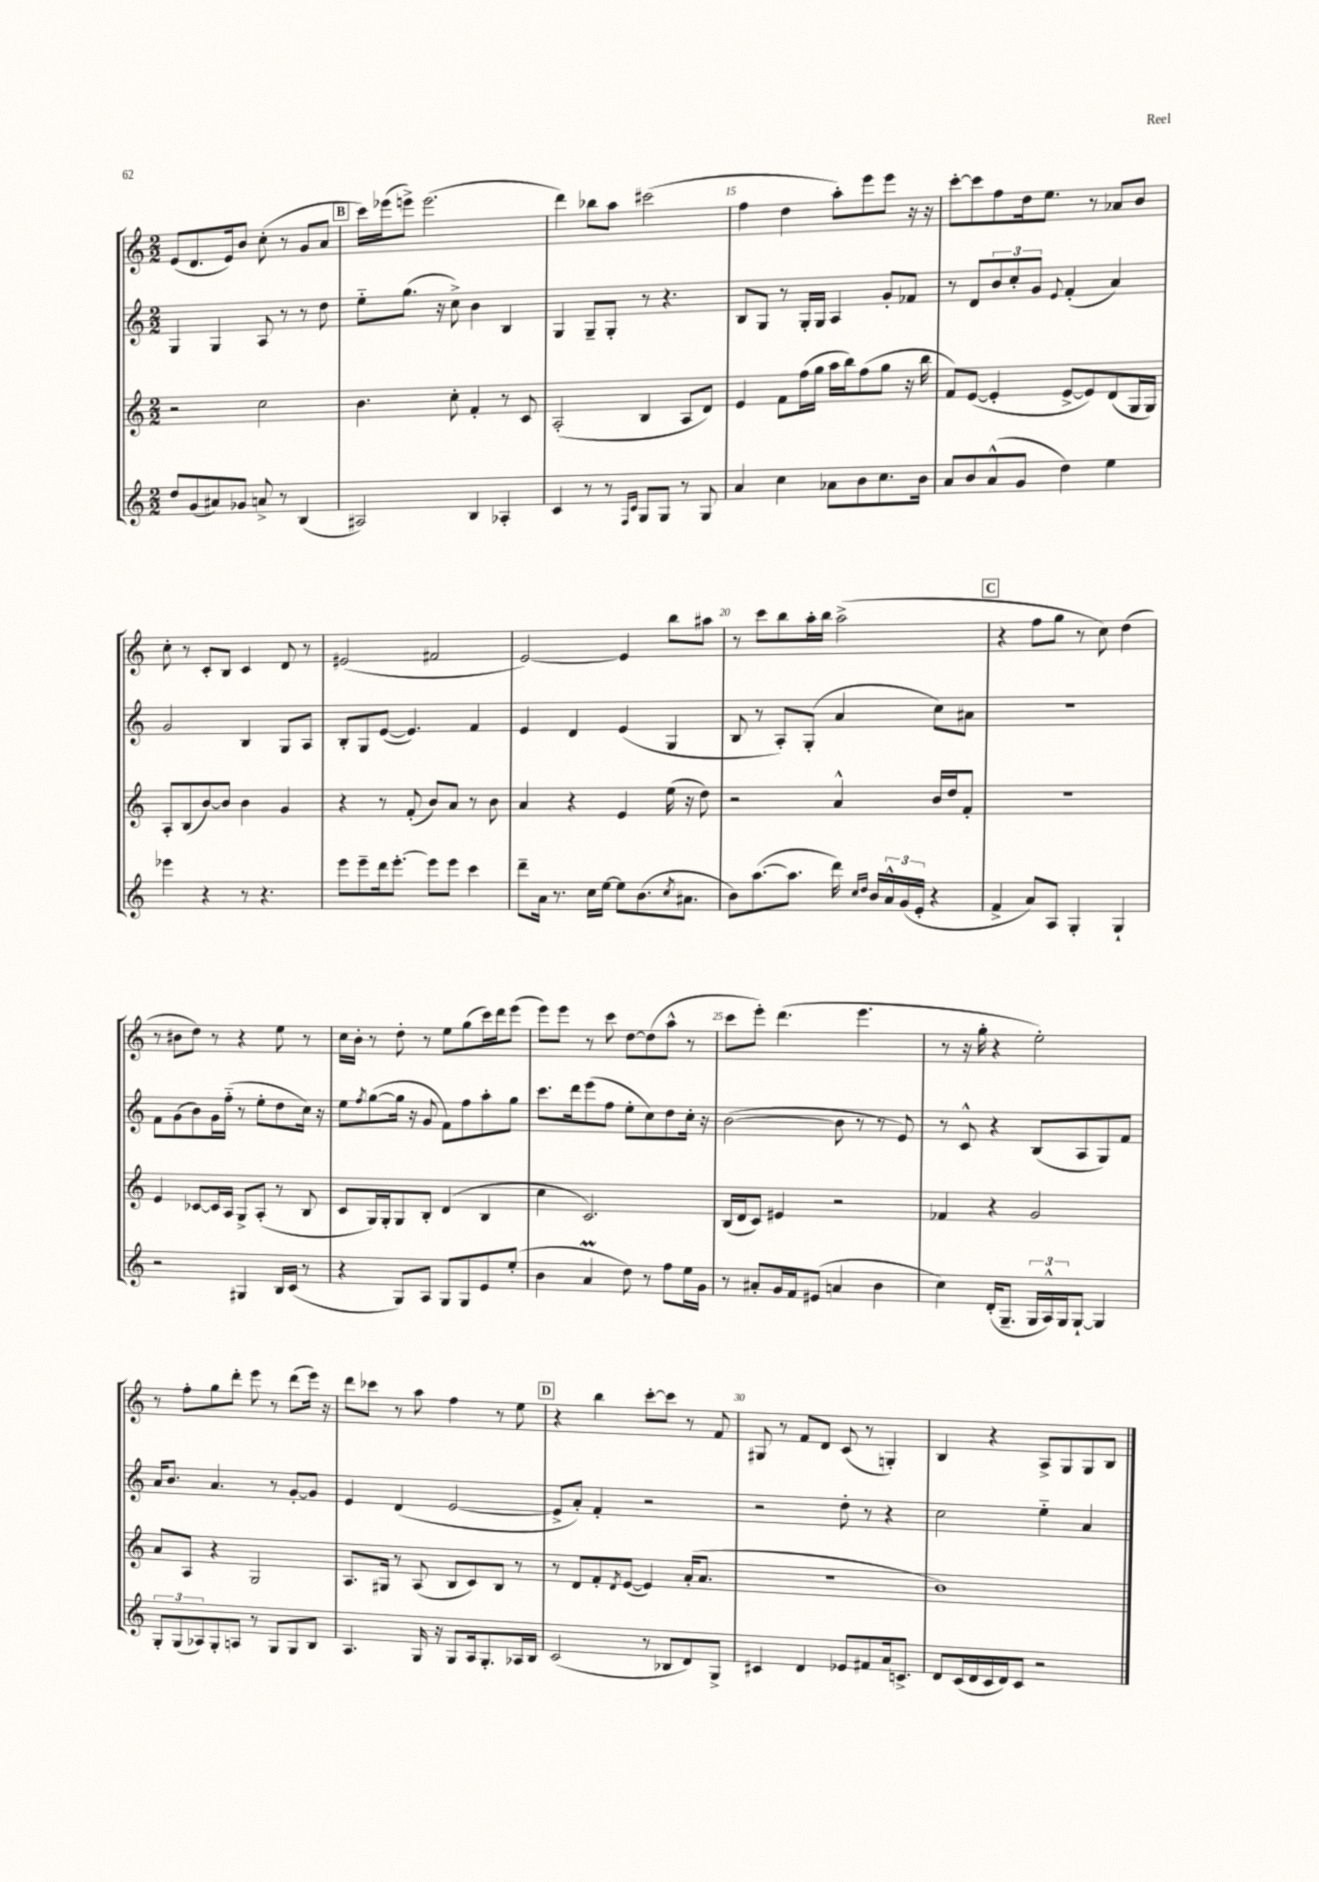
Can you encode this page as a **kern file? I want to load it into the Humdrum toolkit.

**kern	**kern	**kern	**kern
*staff4	*staff3	*staff2	*staff1
*clefG2	*clefG2	*clefG2	*clefG2
*k[]	*k[]	*k[]	*k[]
*M2/2	*M2/2	*M2/2	*M2/2
8dd	2r	4G	(8e
(8g	.	.	8.d
8a#)	.	4G	.
.	.	.	16e)
8g-	.	.	8b
8a^	2cc	8A	(8cc'
8r	.	8r	8r
(4B	.	8r	8g
.	.	8dd	8a
=	=	=	=
2A#)	4.b	8ee'~	16ccc)
.	.	.	(16eee-
.	.	(8.gg	8eee^)
.	.	.	(2.eee
.	.	16r	.
.	8cc'	8cc^)	.
4B	4f'	4b	.
4A-'	8r	4B	.
.	8c	.	.
=	=	=	=
4c	(2A'	4G	4ddd)
8r	.	8G~	8bb-
8r	.	8G'	8aa
16qqF	.	.	.
16qqc	.	.	.
8G	4B	8r	(2ccc#
8G	.	4.r	.
8r	8A	.	.
8G	8d)	.	.
=	=	=	=
4a	4e	8B	4ff
.	.	8G	.
4cc	8f	8r	4dd
.	(16ff	16G'	.
.	16gg	16G	.
8a-	16aa	4A	8aa')
.	16bb)	.	.
8b	(8ff	.	8eee
8.cc	8gg	8g'	8eee
.	16r	8f-	16r
16b	16bb	.	16r
=	=	=	=
8a	8f)	8r	[8ccc'
8b	([8e	8d	8ccc]
(8a^^	4e']	12b	8ff
.	.	12cc'	.
8g	.	.	16dd
.	.	12g	.
.	.	.	8.ee
.	.	8qqe	.
4dd)	[8e^	(4f'	.
.	8e])	.	8r
4ee	(8d	4a)	8a-
.	16G	.	8b
.	16G)	.	.
=	=	=	=
4eee-	8A'	2g	8cc'
.	(8B	.	8r
4r	[8b)	.	8c'
.	8b]	.	8B
8r	4b	4B	4c
4.r	.	.	.
.	4g	8G	8d
.	.	8A	8r
=	=	=	=
8eee	4r	8B'	(2e#
8eee~	.	8G	.
16ddd	8r	([8e	.
[8.eee'	.	.	.
.	(8f'	4.e])	.
8eee]	8b)	.	2f#
8eee	8a	.	.
4ccc	8r	4f	.
.	8b	.	.
=	=	=	=
8ddd~	4a	4e	[2e)
16a	.	.	.
8.r	.	.	.
.	4r	4d	.
16cc	.	.	.
[16ee	.	.	.
8ee]	4e	(4e	4e]
(8.b	.	.	.
.	(16ee	4G	8bb
8qcc	.	.	.
8.a#	16r	.	.
.	8dd)	.	8aa#
=	=	=	=
8b)	2r	8B	8r
([8.aa	.	8r	8ccc
.	.	8A')	8bb
8.aa]	.	.	.
.	.	(8G'	16aa'
.	.	.	16bb
16ddd)	4a^^	4a	(2aa^
16qqcc	.	.	.
16qqdd	.	.	.
16b	.	.	.
24a^^	.	.	.
(24g	.	.	.
24e'	.	.	.
4r	16b	8cc)	.
.	16dd	.	.
.	8f'	8a#	.
=	=	=	=
4f^	1r	1r	4r
8a)	.	.	8ff
8A	.	.	8gg
4G'	.	.	8r
.	.	.	8cc)
4G`	.	.	(4dd
=	=	=	=
2r	4e	8f	8r
.	.	(8g	8b#
.	[8c-	8b)	8dd)
.	16c-]	16g	8r
.	16A	(16ff'~	.
4G#	8G^	8r	4r
.	(8A'	8ee'	.
16B	8r	8dd	8ee
(16c	.	.	.
8r	8B	16cc)	8r
.	.	16r	.
=	=	=	=
4r	8c	8ee	16cc
.	.	.	16b'
.	.	8qff	.
.	16G)	([8gg	8r
.	16G'	.	.
8G)	8G	16gg]	8dd'
.	.	16r	.
8A	8B'	8g	8r
8G	(4d	8f)	8ee
8G	.	8ff	(8gg
8e	4B	8aa'	16ccc)
.	.	.	16ddd
(8ee'	.	8gg	(8eee
=	=	=	=
4b	4cc	8.ccc	8eee)
.	.	.	8eee
.	.	16ddd	.
4a	2.c)	(8eee	8r
.	.	8ff	8ccc
8dd)	.	8ee'	[8dd
8r	.	8cc)	(8dd]
8ff	.	8dd	8aa^^
16ee	.	16cc'	8r
16g	.	16r	.
=	=	=	=
8r	(16B	([2b	8ccc
.	16d	.	.
8a#'	8c)	.	8eee')
16g	4e#	.	(4.ddd
16f	.	.	.
(8e#	.	.	.
4a	2r	8b]	.
.	.	8r	4.eee
4b	.	8r	.
.	.	8e)	.
=	=	=	=
4cc)	4f-	8r	8r
.	.	8c^^	16r
.	.	.	16gg'
(16d'	4r	4r	4r
8.G~	.	.	.
24G	2g	(8B	2ee')
24A^^)	.	.	.
24G	.	.	.
[8G`	.	8A	.
4G]	.	8G)	.
.	.	8f	.
=	=	=	=
12G'	8a	16a	8r
.	.	8.b	.
(12G	.	.	.
.	8A	.	8ff'
12A-)	.	.	.
8G'	4r	4.a	8gg
8A	.	.	8ddd'
8r	2G	.	8eee
8G	.	8r	8r
8G	.	[8g'	(8ddd
8B	.	8g]	16eee)
.	.	.	16r
=	=	=	=
4.A	8.A	4e	8ddd
.	.	.	8ccc-
.	16G#	.	.
.	8r	(4d	8r
16G	(8A	.	8aa
16r	.	.	.
8G	8B	[2e	4ff
16A	8c)	.	.
8.G'	.	.	.
.	8B	.	8r
16A-	8r	.	8ee
16B	.	.	.
=	=	=	=
(2c	8r	8e^]	4r
.	8d	8a')	.
.	8f'	4f'	4bb
.	8qd	.	.
.	([8e	.	.
8r	4e])	2r	[8ccc'
8B-	.	.	8ccc]
8d)	(16a'	.	8r
.	8.a	.	.
8G^	.	.	8f
=	=	=	=
4c#	1r	2r	8G#
.	.	.	8r
4d	.	.	8f
.	.	.	8d
8e-	.	8dd'	(8c
8f#	.	8r	8r
16a	.	4r	4G')
8.c^	.	.	.
=	=	=	=
8d	1b)	2cc	4B
(16c	.	.	.
16d	.	.	.
16c	.	.	4r
16d)	.	.	.
8c	.	.	.
2r	.	4ee'~	8A^
.	.	.	8G
.	.	4a	8G
.	.	.	8B
==	==	==	==
*-	*-	*-	*-
